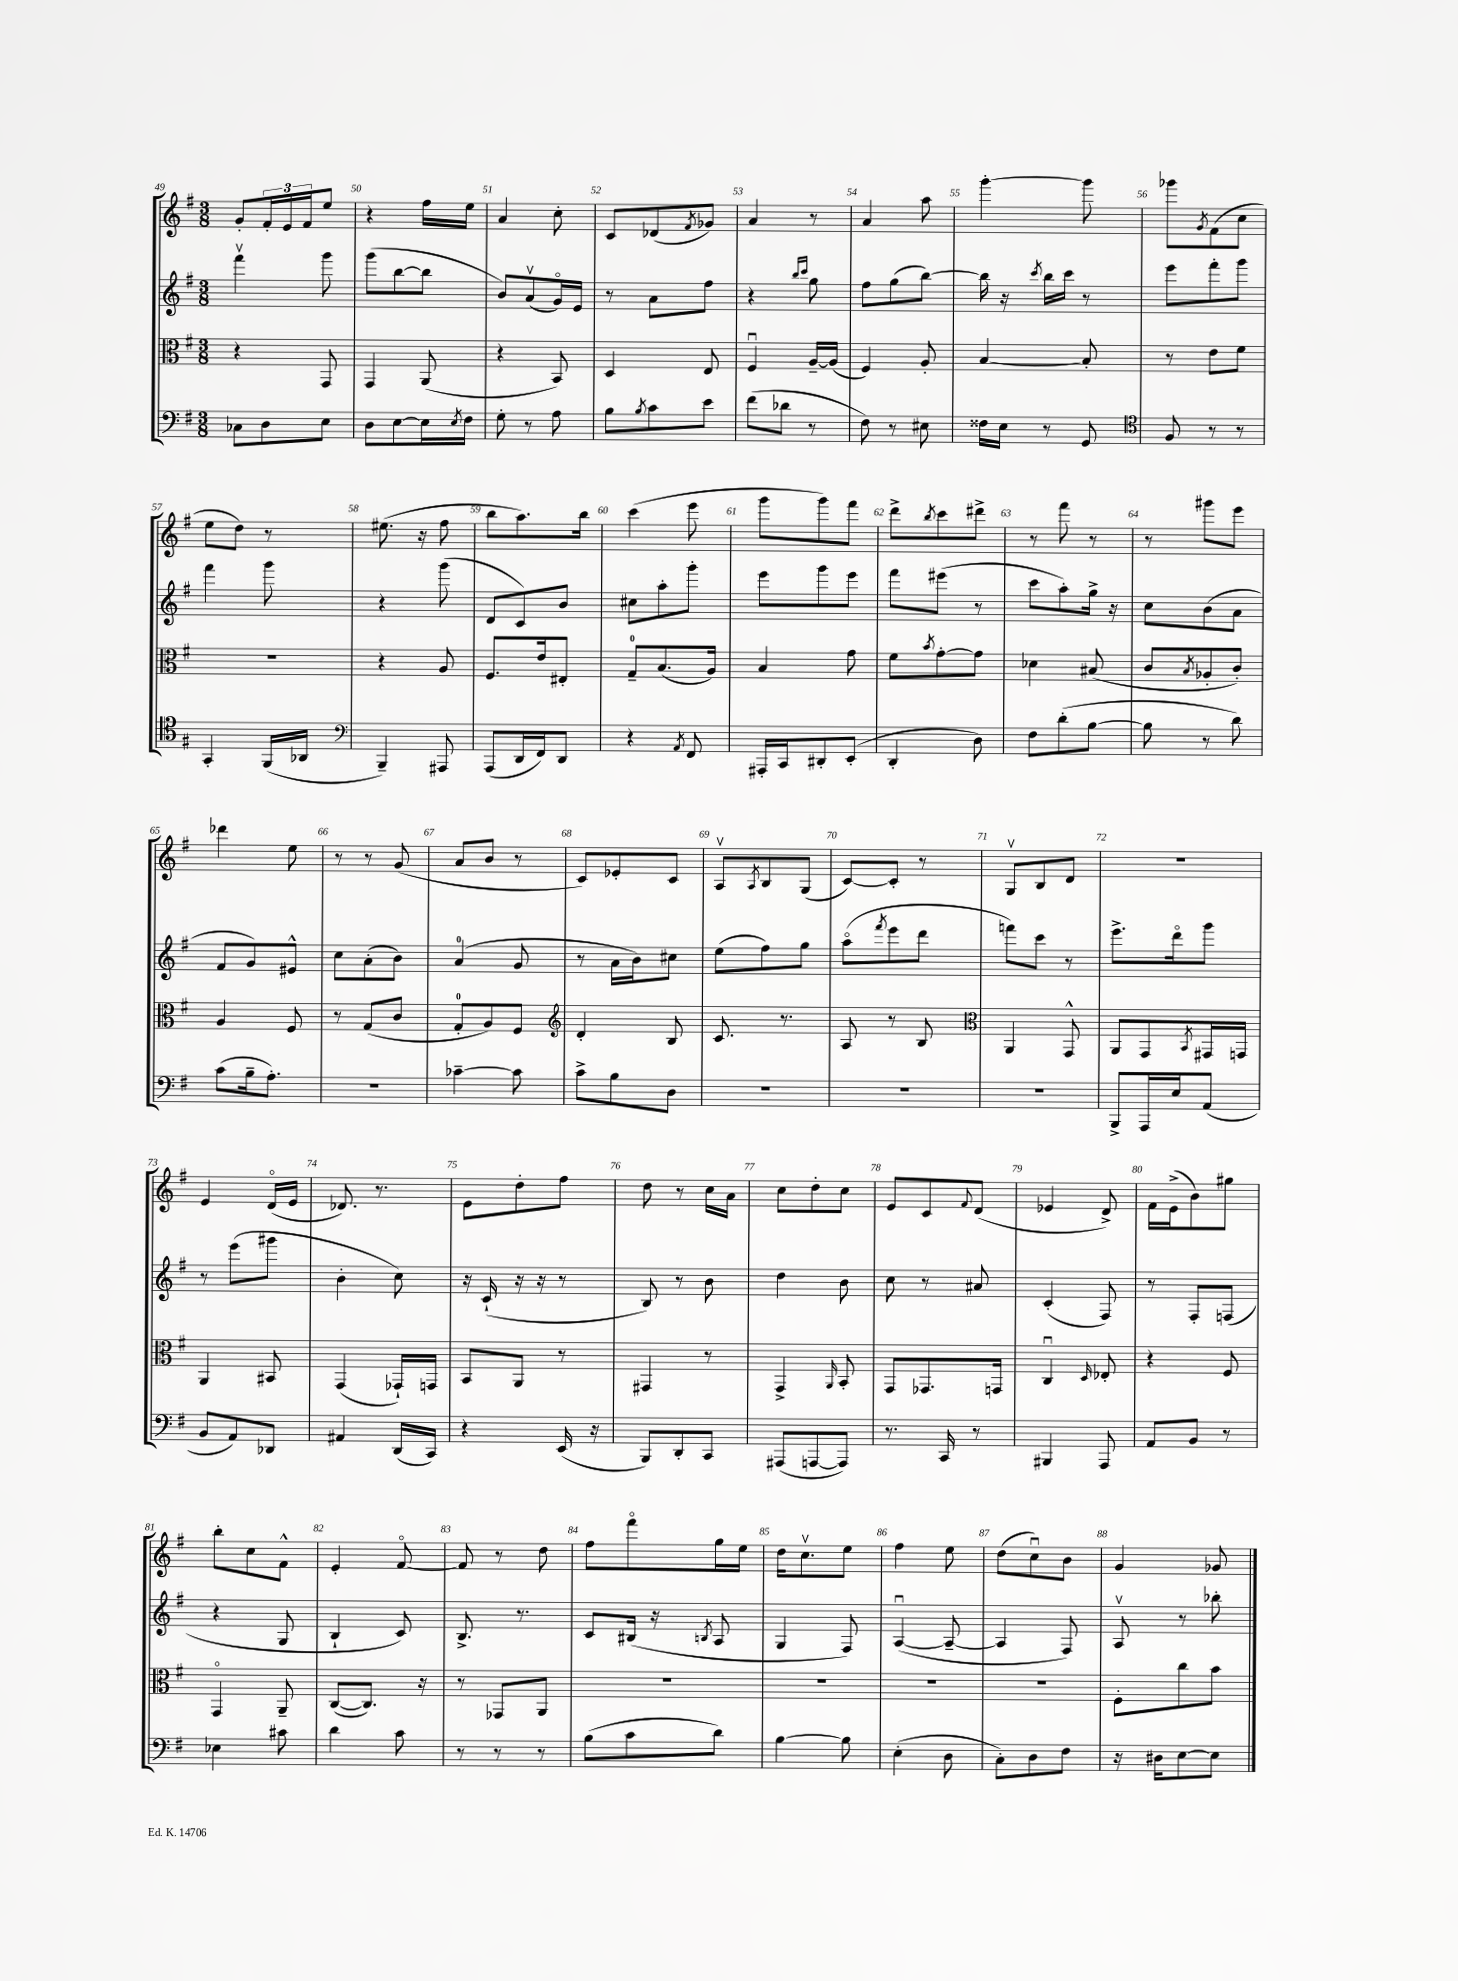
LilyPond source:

<<
\new StaffGroup <<
\new Staff = "s0" {
    \clef treble \key g \major \numericTimeSignature \time 3/8
    g'8-. \tuplet 3/2 { fis'16-. e'16 fis'16 } e''8 |
    r4 fis''16 e''16 |
    a'4 c''8-. |
    c'8 des'8( \acciaccatura { fis'8 } ges'8) |
    a'4 r8 |
    a'4 a''8 |
    g'''4~-. g'''8 |
    ges'''8 \acciaccatura { g'8 } fis'8( c''8 |
    e''8 d''8) r8 |
    eis''8.( r16 fis''8 |
    b''8 a''8.) b''16 |
    c'''4( e'''8 |
    g'''8 g'''8) fis'''8 |
    d'''8-> \acciaccatura { b''8 } c'''8 dis'''8-> |
    r8 fis'''8 r8 |
    r8 gis'''8 e'''8 |
    des'''4 e''8 |
    r8 r8 g'8( |
    a'8 b'8 r8 |
    c'8) ees'8-. c'8 |
    a8\upbow \acciaccatura { a8 } b8 g8( |
    c'8~) c'8-. r8 |
    g8\upbow b8 d'8 |
    R4. |
    e'4 d'16\flageolet( e'16 |
    des'8.) r8. |
    e'8 d''8-. fis''8 |
    d''8 r8 c''16 a'16 |
    c''8 d''8-. c''8 |
    e'8 c'8 \appoggiatura { fis'8 } d'8( |
    ees'4 d'8->) |
    fis'16 e'16->( b'8) gis''8 |
    b''8-. c''8 fis'8-^ |
    e'4-. fis'8~\flageolet |
    fis'8 r8 d''8 |
    fis''8 fis'''8\flageolet g''16 e''16 |
    d''16 c''8.\upbow e''8 |
    fis''4 e''8 |
    d''8( c''8\downbow) b'8 |
    g'4 ges'8 \bar "|." |
}
\new Staff = "s1" {
    \clef treble \key g \major \numericTimeSignature \time 3/8
    fis'''4\upbow g'''8 |
    g'''8( b''8~ b''8 |
    b'8) a'8\upbow( g'16\flageolet) e'16 |
    r8 a'8 fis''8 |
    r4 \grace { b''16 c'''16 } g''8 |
    fis''8 g''8( b''8~) |
    b''16 r16 \acciaccatura { c'''8 } b''16 c'''16 r8 |
    e'''8 fis'''8-. g'''8 |
    fis'''4 g'''8 |
    r4 g'''8( |
    d'8 c'8) b'8 |
    cis''8 a''8-. g'''8-. |
    e'''8 g'''8 e'''8 |
    fis'''8 eis'''8( r8 |
    c'''8 a''8-.) g''16-> r16 |
    c''8 b'8( a'8 |
    fis'8 g'8) eis'8-^ |
    c''8 a'8-.( b'8) |
    a'4-0( g'8 |
    r8 a'16 b'16) cis''8 |
    e''8( fis''8) g''8 |
    a''8\flageolet( \acciaccatura { fis'''8 } e'''8 d'''8 |
    f'''8) c'''8 r8 |
    e'''8.-> d'''16\flageolet g'''8 |
    r8 e'''8( gis'''8 |
    b'4-. c''8) |
    r16 c'16-!( r16 r16 r8 |
    b8) r8 b'8 |
    d''4 b'8 |
    c''8 r8 ais'8 |
    c'4-.( fis8) |
    r8 fis8-. f8( |
    r4 g8 |
    b4-! c'8) |
    b8.-> r8. |
    c'8 bis16( r16 \acciaccatura { b8 } a8 |
    g4 fis8) |
    a4~\downbow( a8~-- |
    a4 fis8) |
    a8\upbow r8 bes''8-. \bar "|." |
}
\new Staff = "s2" {
    \clef alto \key g \major \numericTimeSignature \time 3/8
    r4 g,8 |
    g,4 a,8( |
    r4 b,8) |
    d4 e8 |
    fis4\downbow a16~-- a16( |
    fis4) a8-. |
    b4~ b8-. |
    r8 e'8 fis'8 |
    R4. |
    r4 a8 |
    fis8. e'16 eis8-. |
    g8-0-- b8.( a16) |
    b4 g'8 |
    fis'8 \acciaccatura { b'8 } g'8~-. g'8 |
    des'4 bis8( |
    c'8 \acciaccatura { b8 } aes8-. c'8-.) |
    a4 fis8 |
    r8 g8( c'8 |
    g8-0-. a8) fis8 |
    \clef treble d'4-. b8 |
    c'8. r8. |
    a8 r8 b8 |
    \clef alto a,4 g,8-^ |
    a,8 g,8 \acciaccatura { b,8 } gis,16 g,16 |
    a,4 bis,8 |
    g,4( ges,16-!) g,16 |
    b,8 a,8 r8 |
    gis,4 r8 |
    g,4-> \grace { a,16 } b,8-. |
    g,8 ges,8. g,16 |
    c4\downbow \grace { d16 } ees8-. |
    r4 fis8 |
    g,4\flageolet a,8-- |
    c8~( c8.) r16 |
    r8 ges,8 a,8 |
    R4. |
    R4. |
    R4. |
    R4. |
    fis8-. c''8 b'8 \bar "|." |
}
\new Staff = "s3" {
    \clef bass \key g \major \numericTimeSignature \time 3/8
    ces8 d8 e8 |
    d8 e8~ e16 \acciaccatura { e8 } fis16 |
    g8-. r8 a8 |
    b8 \acciaccatura { b8 } c'8 e'8 |
    fis'8( des'8 r8 |
    fis8) r8 eis8 |
    fisis16 e16 r8 g,8 |
    \clef tenor fis8 r8 r8 |
    g,4-. fis,16( aes,16 |
    \clef bass b,,4--) ais,,8 |
    a,,8( d,16 fis,16) d,8 |
    r4 \acciaccatura { a,8 } fis,8 |
    ais,,16-. c,16 dis,8-. e,8-.( |
    d,4-. d8) |
    fis8 d'8-.( b8~ |
    b8 r8 d'8) |
    c'8( b16-- a8.-.) |
    R4. |
    ces'4~-- ces'8 |
    c'8-> b8 d8 |
    R4. |
    R4. |
    R4. |
    b,,8-> a,,16 e16 a,8( |
    b,8 a,8) des,8 |
    ais,4 d,16( c,16) |
    r4 e,16( r16 |
    b,,8) d,8-. c,8 |
    ais,,8( a,,8~ a,,8) |
    r8. c,16 r8 |
    bis,,4 a,,8 |
    a,8 b,8 r8 |
    ees4 cis'8 |
    d'4 c'8 |
    r8 r8 r8 |
    b8( c'8 d'8) |
    b4~ b8 |
    e4-.( d8 |
    c8-.) d8 fis8 |
    r16 dis16 e8~ e8 \bar "|." |
}
>>
>>
\layout { \context { \Score currentBarNumber = #49 \override BarNumber.break-visibility = ##(#f #t #t) barNumberVisibility = #all-bar-numbers-visible } }
